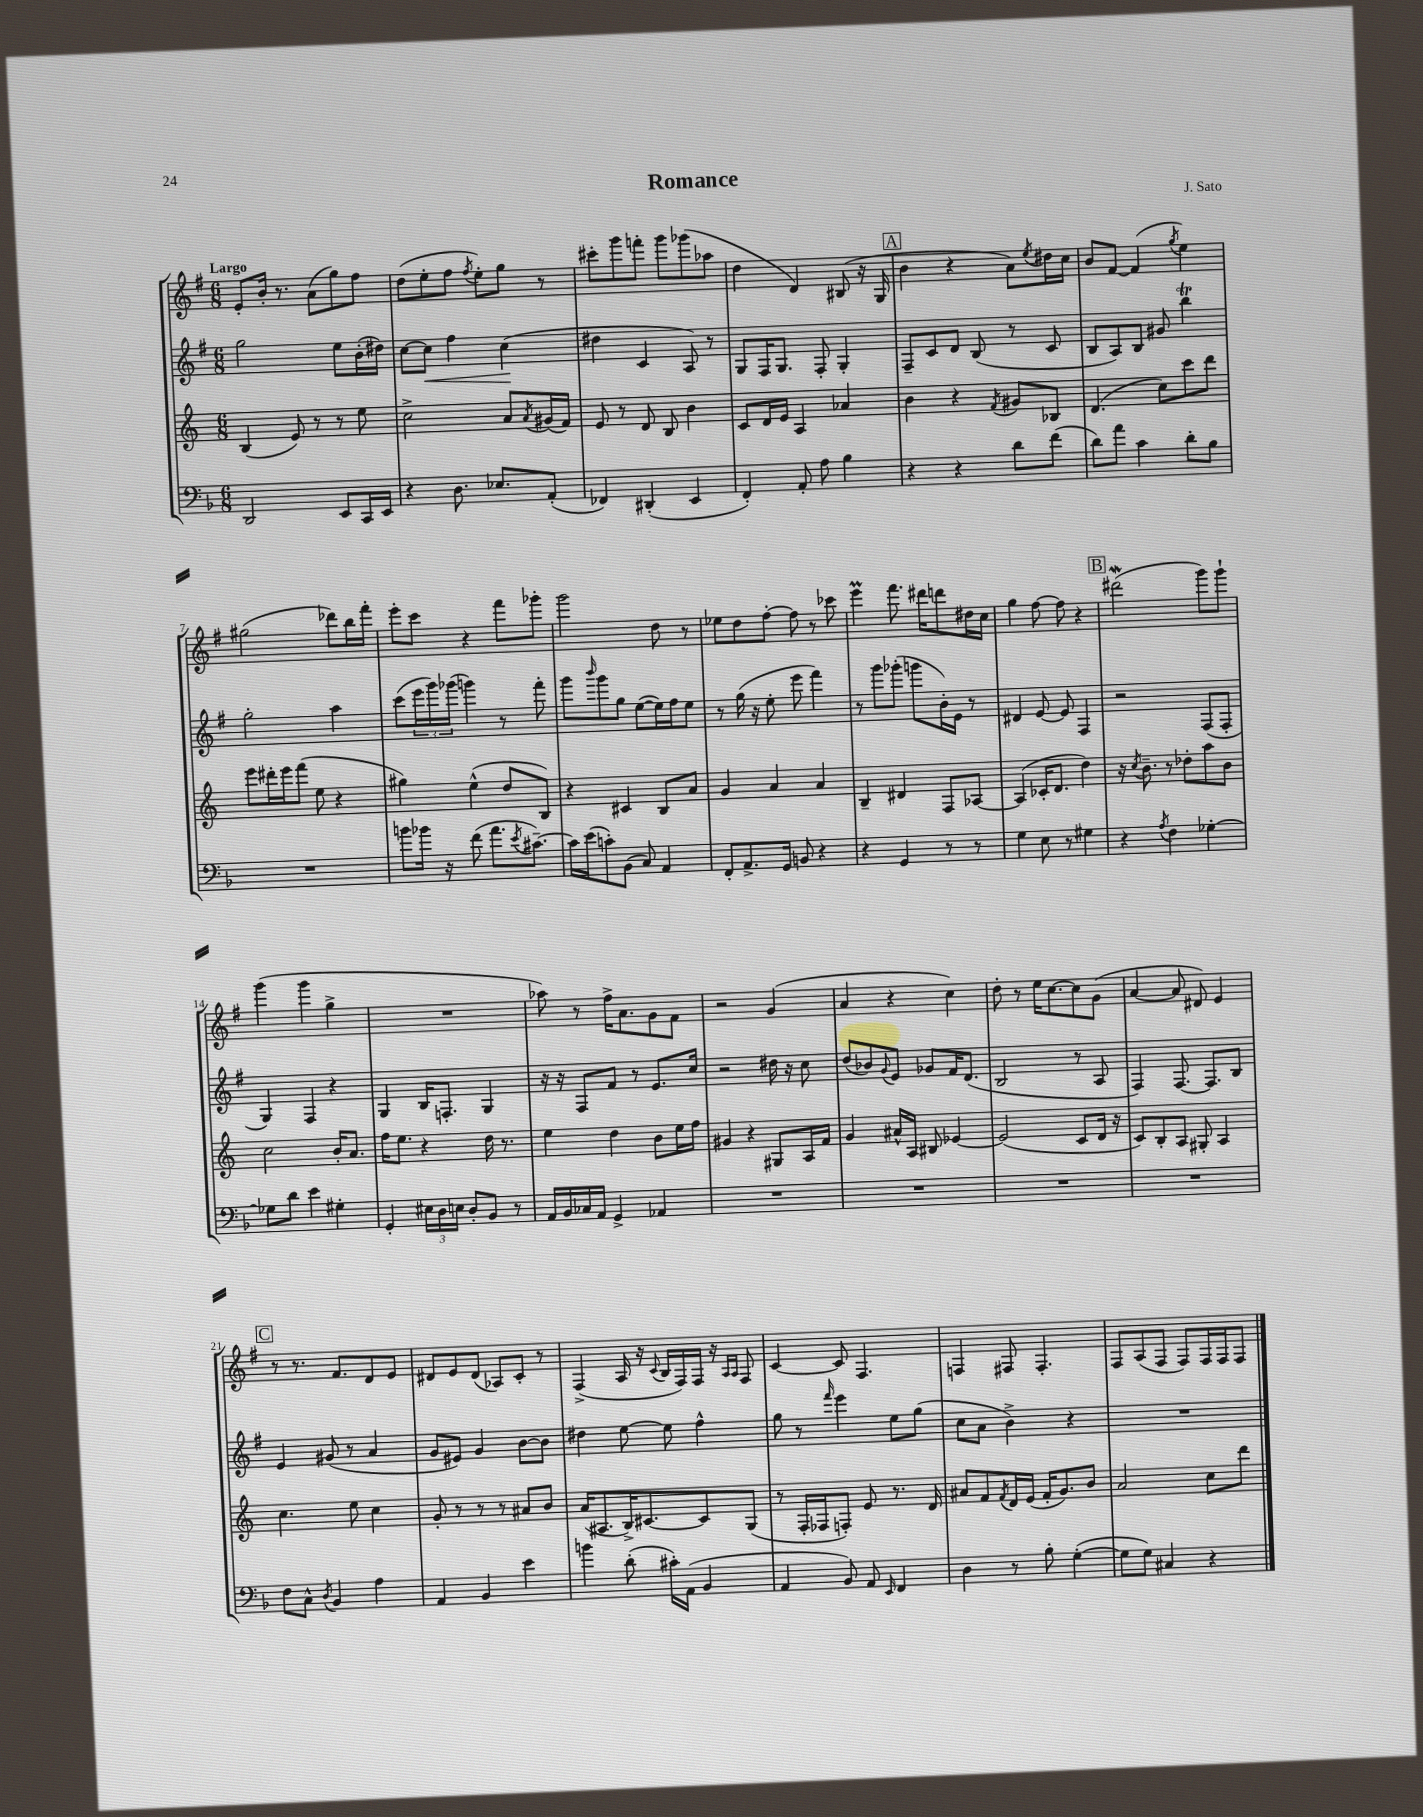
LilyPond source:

\header { title = "Romance" composer = "J. Sato" }
<<
\new StaffGroup <<
\new Staff = "s0" {
    \clef treble \key g \major \numericTimeSignature \time 6/8 \tempo "Largo"
    e'8-. b'16-. r8. a'8( g''8) fis''8 |
    d''8( e''8-. fis''8 \acciaccatura { fis''8 } e''8-.) g''8 r8 |
    cis'''8-. g'''8 f'''8-. g'''8 ges'''8( aes''8 |
    d''4 d'4) bis8( r16 g16 |
    \mark \markup { \box "A" } b'4 r4 a'8) \acciaccatura { e''8 } dis''16 c''16 |
    b'8 fis'8~ fis'4( \acciaccatura { g''8 } e''4) |
    gis''2( des'''8) b''16 fis'''16-. |
    e'''8-. c'''8 r4 fis'''8 ges'''8-. |
    g'''2 d''8 r8 |
    ees''8 d''8 fis''8~-. fis''8 r8 ces'''8 |
    e'''4\prall fis'''8. dis'''16 d'''8 dis''16 c''16 |
    g''4 fis''8~ fis''8 r4 |
    \mark \markup { \box "B" } dis'''2\mordent( g'''8) g'''8-! |
    g'''4( g'''4 g''4-> |
    R2. |
    aes''8) r8 fis''16-> a'8. g'8 fis'8 |
    r2 g'4( |
    a'4 r4 c''4) |
    d''8-. r8 e''16 c''8.~ c''8 g'8( |
    a'4~ a'8 dis'8) e'4 |
    \mark \markup { \box "C" } r8 r8. fis'8. d'8 e'8 |
    dis'8 e'8 dis'8( aes8) c'8-. r8 |
    fis4->( a16 r16 \appoggiatura { c'8 } b16 fis16) fis16 r16 \grace { a16 a16 } fis8 |
    c'4~ c'8 fis4. |
    f4 fis8 fis4.-. |
    fis8 a8( fis8 fis8) fis16 fis16 fis8 \bar "|." |
}
\new Staff = "s1" {
    \clef treble \key g \major \numericTimeSignature \time 6/8
    g''2 e''8 b'16-.( dis''16) |
    c''8~ c''8\< fis''4 c''4\!( |
    dis''4 c'4 a8) r8 |
    g8 fis16 g8. fis8-. g4-. |
    \mark \markup { \box "A" } fis8-- c'8 d'8 b8( r8 c'8 |
    b8 a8) b8 gis'8 b''4\trill |
    g''2-. a''4 |
    c'''8( \tuplet 3/2 { e'''16 g'''16) ges'''16( } g'''4) r8 fis'''8-. |
    g'''8 \grace { b'''16 } g'''8 g''8 e''8~( e''16) fis''16 e''8 |
    r8 g''16( r16 e''8-. e'''8 fis'''4) |
    r8 g'''8 ges'''8-.( g'''8 b'16-.) e'16 r8 |
    dis'4 e'8~ e'8 fis4 |
    \mark \markup { \box "B" } r2 fis8( fis8-. |
    g4) fis4 r4 |
    g4 b16 f8.-. g4 |
    r16 r16 fis8 fis'8 r8 e'8. c''16 |
    r2 dis''16 r16 c''8 |
    d''8( bes'8) \appoggiatura { g'8 } e'8 ges'8 fis'16 d'8.( |
    b2 r8 a8 |
    fis4) fis8.~ fis8. b8 |
    \mark \markup { \box "C" } e'4 gis'8( r8 a'4 |
    g'8 eis'8) g'4 b'8~ b'8 |
    dis''4 e''8~ e''8 fis''4-^ |
    g''8 r8 \grace { fis'''16 } e'''4 e''8 g''8( |
    c''8 a'8 b'4->) r4 |
    R2. \bar "|." |
}
\new Staff = "s2" {
    \clef treble \key c \major \numericTimeSignature \time 6/8
    b4( e'8) r8 r8 e''8 |
    c''2-> a'8 \acciaccatura { a'8 } gis'16( f'16) |
    e'8 r8 d'8 b8 b'4 |
    c'8 d'16 e'16 a4 aes'4 |
    \mark \markup { \box "A" } b'4 r4 \acciaccatura { f'8 } gis'8 bes8 |
    d'4.( c''8) c'''8 d'''8 |
    e'''8 dis'''16-. e'''16 f'''8( e''8 r4 |
    gis''4) e''4-^( d''8 b8) |
    r4 cis'4 b8 a'8 |
    g'4 a'4 a'4 |
    b4-- dis'4 f8 aes8~ |
    aes4( ces'16-. d'8. d''4) |
    \mark \markup { \box "B" } r16 \acciaccatura { c''8 } b'8.-- r8 des''8-. a''8 b'8 |
    c''2 b'16-. a'8. |
    f''16 e''8. r4 d''16 r8. |
    e''4 d''4 b'8 e''16 f''16 |
    gis'4 r4 gis8 a16 f'16 |
    g'4 ais'16-^ a16 bis8 ees'4~ |
    ees'2( c'8 d'16 r16 |
    c'8) b8-. a8 gis8-. a4 |
    \mark \markup { \box "C" } c''4. e''8 c''4 |
    g'8-. r8 r8 r8 ais'8 b'8 |
    a'16( ais8. b16->) cis'8.~ cis'8 g8( |
    r8 f16-. fes16 f8-.) e'8 r8. d'16 |
    ais'8 f'8 \acciaccatura { f'8 } d'16 e'16( f'16-. g'8.) b'8 |
    a'2 c''8 d'''8 \bar "|." |
}
\new Staff = "s3" {
    \clef bass \key f \major \numericTimeSignature \time 6/8
    d,2 e,8 c,16 e,16 |
    r4 d8. ees8. a,8-.( |
    fes,4) dis,4-.( e,4 |
    f,4-.) a,8-. a8 bes4 |
    \mark \markup { \box "A" } r4 r4 d'8 f'8( |
    d'8) a'8 c'4 d'8-. bes8 |
    R2. |
    b'8 bes'16 r16 f'8( a'8. \acciaccatura { e'8 } cis'8.~--) |
    cis'16 e'16( c'8-.) bes,8( c8) a,4 |
    f,8-. a,8.-> g,16 b,8 r4 |
    r4 g,4 r8 r8 |
    g4 e8 r8 gis4 |
    \mark \markup { \box "B" } r4 \acciaccatura { a8 } f4 ges4~-. |
    ges8 d'8 e'4 gis4-. |
    g,4-. \tuplet 3/2 { eis16 d16 e16 } d8-. bes,8 r8 |
    a,16 bes,16 ces16 a,16 g,4-> aes,4 |
    R2. |
    R2. |
    R2. |
    R2. |
    \mark \markup { \box "C" } f8 c8-^ \acciaccatura { d8 } bes,4 a4 |
    a,4 bes,4 e'4 |
    b'4 d'8-.( cis'16-.) a,16( bes,4 |
    a,4 bes,8) a,8 \grace { e,16 } f,4 |
    d4 r8 bes8-. g4~-.( |
    g8 g8) cis4 r4 \bar "|." |
}
>>
>>
